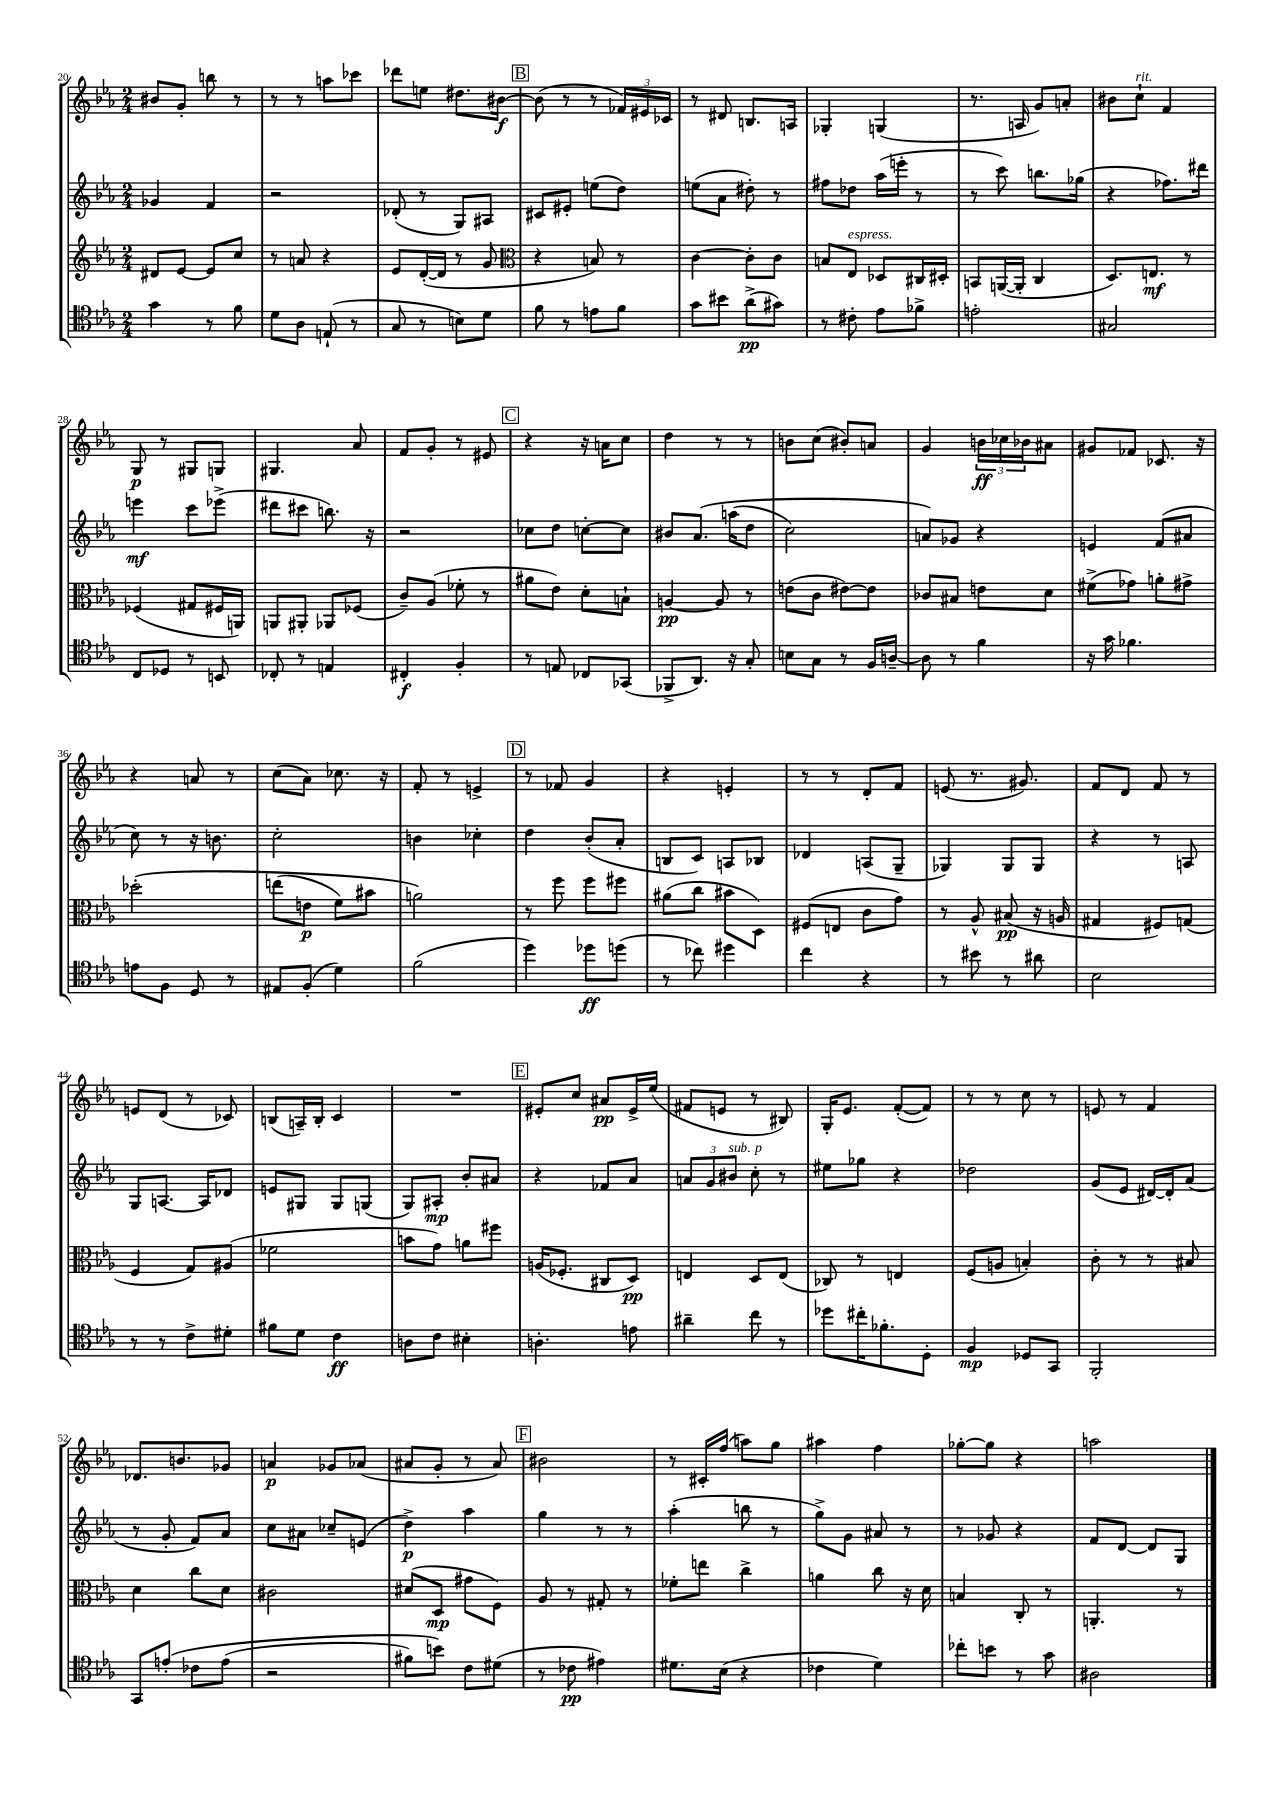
<<
\new StaffGroup <<
\new Staff = "s0" {
    \clef treble \key ees \major \numericTimeSignature \time 2/4
    bis'8 g'8-. b''8 r8 |
    r8 r8 a''8 ces'''8 |
    des'''8 e''8 dis''8. bis'16~\f |
    \mark \markup { \box "B" } bis'8( r8 r8 \tuplet 3/2 { fes'16) eis'16 ces'16 } |
    r8 dis'8 b8. a16 |
    ges4-. g4( |
    r8. a16 g'8) a'8-. |
    bis'8 c''8-!^\markup { \italic "rit." } f'4 |
    g8\p r8 gis8 g8 |
    gis4. aes'8 |
    f'8 g'8-. r8 eis'8 |
    \mark \markup { \box "C" } r4 r16 a'16 c''8 |
    d''4 r8 r8 |
    b'8 c''8( bis'8-.) a'8 |
    g'4 \tuplet 3/2 { b'16\ff ces''16 bes'16 } ais'8 |
    gis'8 fes'8 ces'8. r16 |
    r4 a'8 r8 |
    c''8( aes'8) ces''8. r16 |
    f'8-. r8 e'4-> |
    \mark \markup { \box "D" } r8 fes'8 g'4 |
    r4 e'4-. |
    r8 r8 d'8-. f'8 |
    e'8( r8. gis'8.) |
    f'8 d'8 f'8 r8 |
    e'8 d'8( r8 ces'8) |
    b8( a16--) b16-. c'4 |
    R2 |
    \mark \markup { \box "E" } eis'8-. c''8 ais'8\pp eis'16-> ees''16( |
    fis'8 e'8 r8 bis8) |
    g16-. ees'8. f'8~-.( f'8) |
    r8 r8 c''8 r8 |
    e'8 r8 f'4 |
    des'8. b'8. ges'8 |
    a'4\p ges'8 aes'8( |
    ais'8 g'8-. r8 ais'8) |
    \mark \markup { \box "F" } bis'2 |
    r8 cis'16-. f''16( a''8) g''8 |
    ais''4 f''4 |
    ges''8~-. ges''8 r4 |
    a''2 \bar "|." |
}
\new Staff = "s1" {
    \clef treble \key ees \major \numericTimeSignature \time 2/4
    ges'4 f'4 |
    r2 |
    des'8-.( r8 g8) ais8 |
    \mark \markup { \box "B" } cis'8 eis'8-. e''8( d''8) |
    e''8( aes'8 dis''8-.) r8 |
    fis''8 des''8 aes''16( e'''16-. r8 |
    r8 c'''8) b''8. ges''16( |
    r4 fes''8.) dis'''16 |
    e'''4\mf c'''8 ees'''8->( |
    dis'''8 cis'''8 b''8.) r16 |
    r2 |
    \mark \markup { \box "C" } ces''8 d''8 c''8~-. c''8 |
    bis'8 aes'8.\( a''16( d''8 |
    c''2) |
    a'8\) ges'8 r4 |
    e'4 f'8( ais'8 |
    c''8) r8 r16 b'8. |
    c''2-. |
    b'4 ces''4-. |
    \mark \markup { \box "D" } d''4 bes'8-.( aes'8-. |
    b8 c'8) a8 bes8 |
    des'4 a8( g8-- |
    ges4) ges8 ges8 |
    r4 r8 a8 |
    g8 a8.~ a16 des'8 |
    e'8 gis8 gis8 g8( |
    g8) ais8-.\mp bes'8-. ais'8 |
    \mark \markup { \box "E" } r4 fes'8 aes'8 |
    \tuplet 3/2 { a'8 g'8 bis'8^\markup { \italic "sub. p" } } c''8-. r8 |
    eis''8 ges''8 r4 |
    des''2 |
    g'8( ees'8 dis'16~) dis'16-. aes'8( |
    r8 g'8-. f'8) aes'8 |
    c''8 ais'8 ces''8-- e'8( |
    d''4->\p) aes''4 |
    \mark \markup { \box "F" } g''4 r8 r8 |
    aes''4-.( b''8 r8 |
    g''8->) g'8 ais'8 r8 |
    r8 ges'8 r4 |
    f'8 d'8~ d'8 g8 \bar "|." |
}
\new Staff = "s2" {
    \clef treble \key ees \major \numericTimeSignature \time 2/4
    dis'8 ees'8~ ees'8 c''8 |
    r8 a'8 r4 |
    ees'8 d'16~-.( d'16 r8 g'8 |
    \mark \markup { \box "B" } \clef alto r4 b8) r8 |
    c'4~ c'8-. c'8 |
    b8 ees8^\markup { \italic "espress." } des8 cis16 dis16-. |
    b,8 a,16~( a,16-. c4 |
    d8.) e8.\mf r8 |
    fes4( gis8 fis16 a,16) |
    a,8 ais,8-. aes,8 fes8( |
    c'8--) aes8( fes'8-. r8 |
    \mark \markup { \box "C" } ais'8 ees'8) d'8-. b8-! |
    a4~\pp a8 r8 |
    e'8( c'8 eis'8~) eis'8 |
    ces'8 bis8 e'8 d'8 |
    fis'8->( ges'8) a'8-. gis'8-> |
    des''2-.\( |
    e''8( e'8\p f'8) bis'8 |
    a'2\) |
    \mark \markup { \box "D" } r8 f''8 f''8 fis''8 |
    ais'8( c''8 bis'8 d8) |
    fis8( e8 c'8 g'8) |
    r8 aes8-^ bis8\pp( r16 a16 |
    gis4 fis8) g8( |
    f4 g8) ais8( |
    fes'2 |
    b'8 g'8) a'8 fis''8 |
    \mark \markup { \box "E" } a16( fes8.-. cis8 d8\pp) |
    e4 d8 e8( |
    ces8) r8 e4 |
    f8( a8 b4-.) |
    c'8-. r8 r8 bis8 |
    d'4 c''8 d'8 |
    cis'2 |
    dis'8( d8\mp gis'8 f8) |
    \mark \markup { \box "F" } aes8 r8 gis8-. r8 |
    fes'8-. e''8 c''4-> |
    a'4 c''8 r16 d'16 |
    b4 c8-. r8 |
    a,4.-. r8 \bar "|." |
}
\new Staff = "s3" {
    \clef tenor \key ees \major \numericTimeSignature \time 2/4
    g'4 r8 f'8 |
    d'8 aes8 e8-!( r8 |
    g8 r8 b8) d'8 |
    \mark \markup { \box "B" } f'8 r8 e'8 f'8 |
    g'8 bis'8 aes'8->\pp( gis'8) |
    r8 cis'8-. ees'8 fes'8-> |
    e'2-. |
    gis2 |
    c8 des8 r8 b,8 |
    ces8-. r8 e4 |
    cis4-.\f f4-. |
    \mark \markup { \box "C" } r8 e8 ces8 ges,8( |
    fes,8-> aes,8.) r16 g8-. |
    b8 g8 r8 f16 a16~-- |
    a8 r8 f'4 |
    r16 g'16 fes'4. |
    e'8 f8 d8 r8 |
    eis8 f8-.( d'4) |
    f'2( |
    \mark \markup { \box "D" } d''4) des''8\ff d''8( |
    r8 ces''8) dis''4 |
    c''4 r4 |
    r8 bis'8 r8 ais'8 |
    bes2 |
    r8 r8 c'8-> dis'8-. |
    fis'8 d'8 c'4\ff |
    a8 c'8 bis4-. |
    \mark \markup { \box "E" } a4.-. e'8 |
    ais'4-- c''8 r8 |
    des''8 cis''16-. fes'8.-. d8-. |
    f4\mp des8 g,8 |
    f,2-. |
    g,8 e'8-.\( ces'8 e'8( |
    r2 |
    fis'8) b'8\) c'8 dis'8( |
    \mark \markup { \box "F" } r8 ces'8\pp eis'4) |
    dis'8. bes16( r4 |
    ces'4 d'4) |
    ces''8-. b'8 r8 g'8 |
    ais2 \bar "|." |
}
>>
>>
\layout { \context { \Score currentBarNumber = #20 } }
